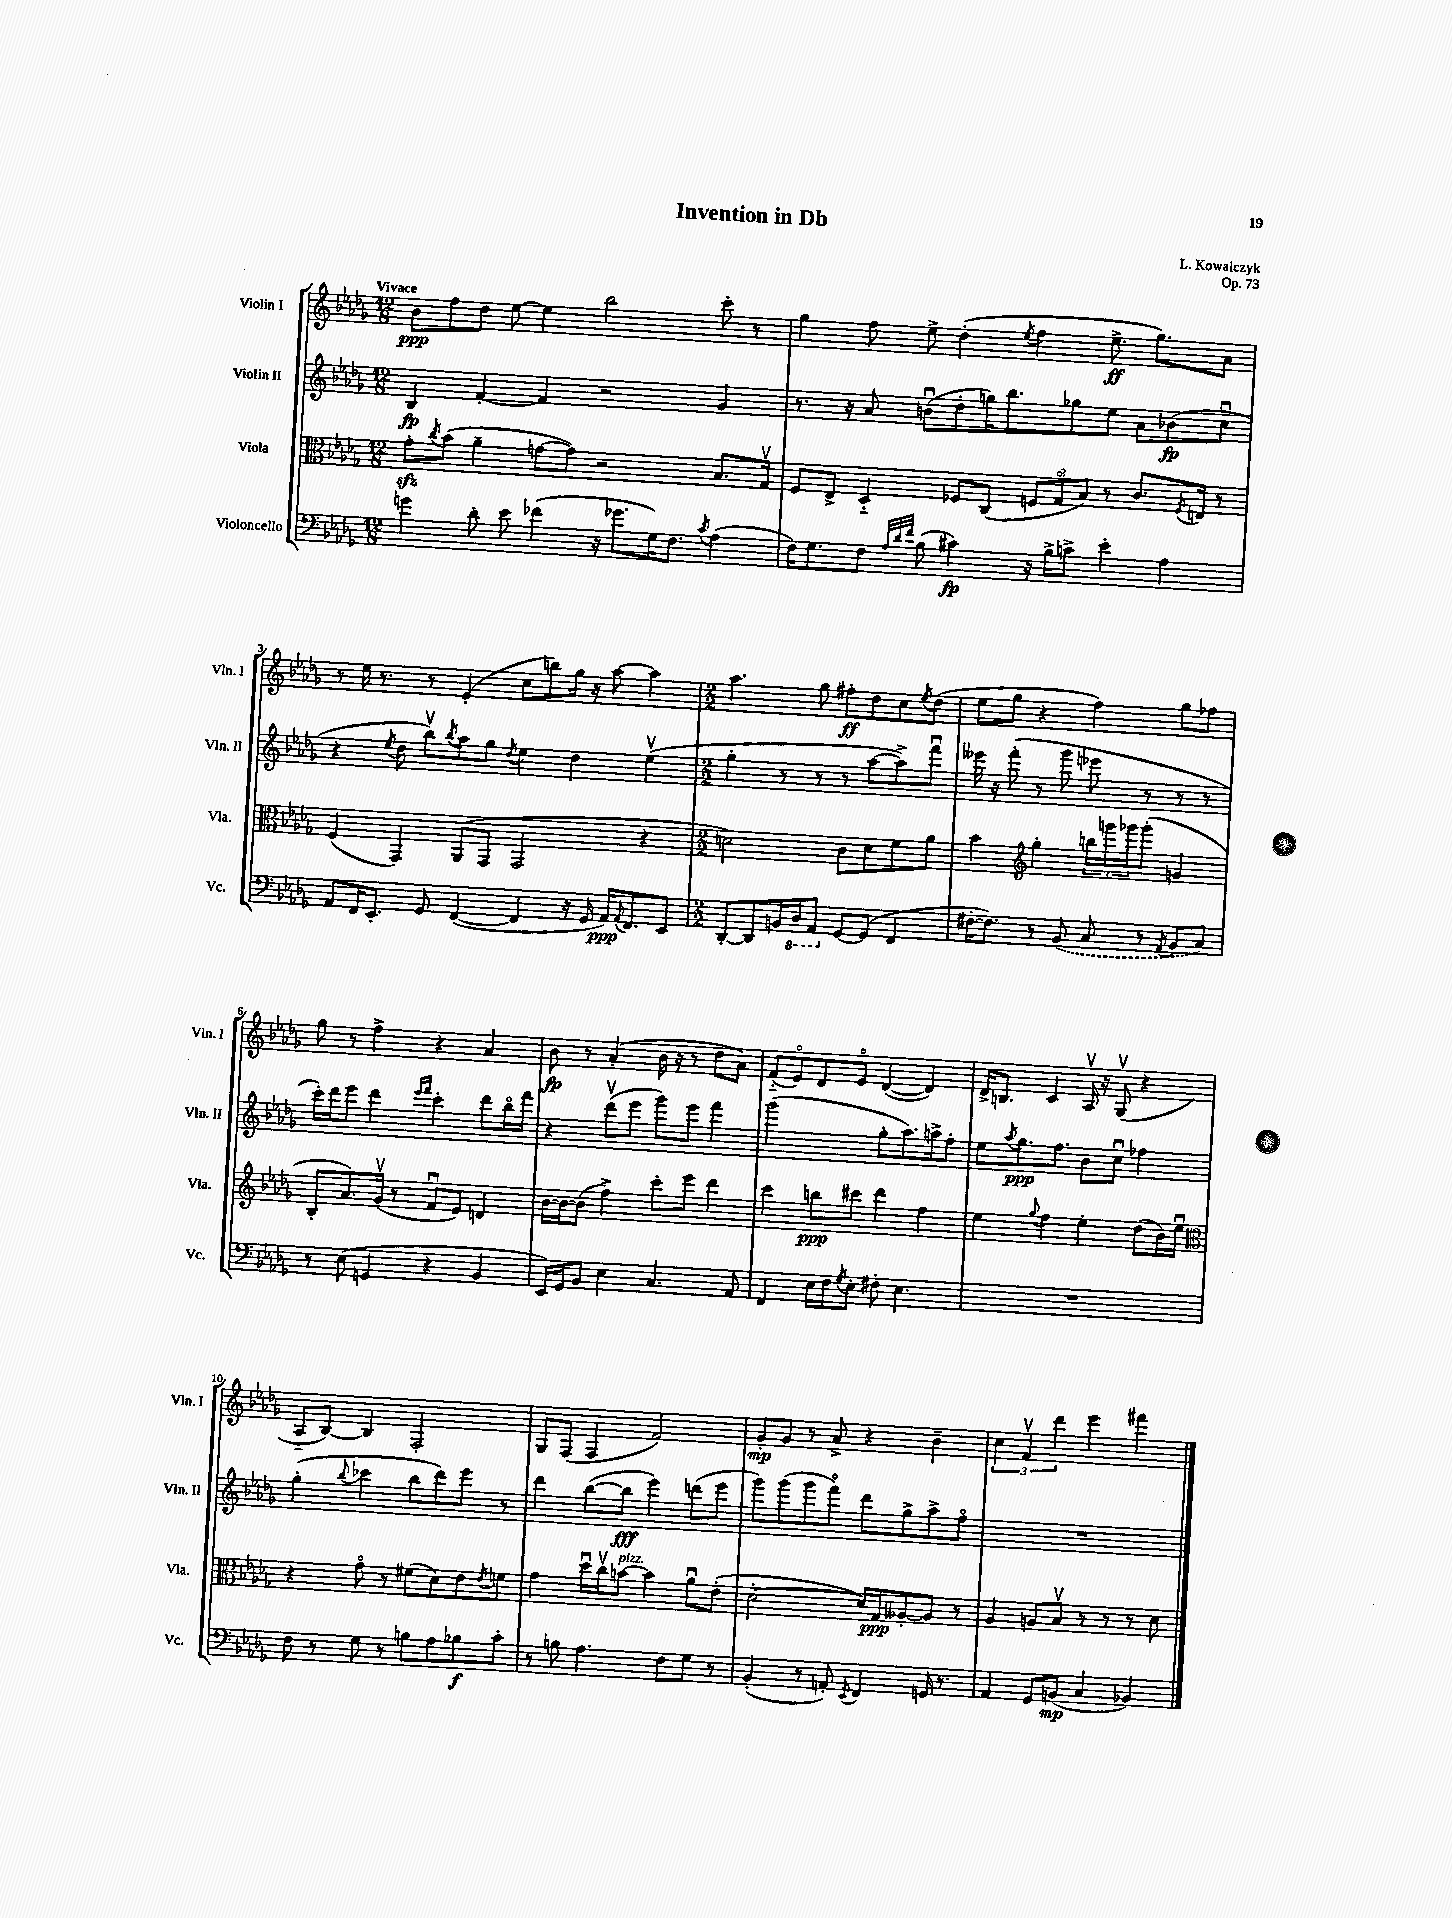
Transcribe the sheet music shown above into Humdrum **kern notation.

**kern	**kern	**kern	**kern
*staff4	*staff3	*staff2	*staff1
*clefF4	*clefC3	*clefG2	*clefG2
*k[b-e-a-d-g-]	*k[b-e-a-d-g-]	*k[b-e-a-d-g-]	*k[b-e-a-d-g-]
*M12/8	*M12/8	*M12/8	*M12/8
4g	8g-'	4B-	8b-
.	8qcc	.	.
.	(8b-	.	8ff
8d-'	4a-~	[4f'	8dd-
8e-	.	.	[8ee-
(4f-	[8g	4f]	4ee-]
.	8g])	.	.
16r	2r	2r	2bb-
8.g-	.	.	.
16G-)	.	.	.
8.F	.	.	.
8qc	.	.	.
(4A-	8.B-	4g-	8ccc'
.	.	.	8r
.	16G-v	.	.
=	=	=	=
16F)	8F	8.r	4gg-
8.G-	.	.	.
.	8E-^	.	.
.	.	16r	.
8F	4D-'~	8a-	8ff
32qqA-	.	.	.
32qqd-	.	.	.
32qqf	.	.	.
(8B-	.	(8bu	8ee-^
4c#)	8F-	8dd-'	(4dd-'
.	(8C	16gg)	.
.	.	8.bb-	.
.	.	.	8qee-
16r	12F	.	4ff
16B-^	.	.	.
.	12G-o	.	.
8c^	.	8gg-	.
.	12B-)	.	.
4e-'	8r	8ee-	8.ee-^
.	8.c	8a-	.
.	.	.	8.gg-)
4A-	.	(8b-	.
.	8qF	.	.
.	16E	.	.
.	8r	8ccu	8a-
=	=	=	=
8AA-	(4F	4r	8r
16FF	.	.	16ee-
8.EE-'	.	.	8.r
.	.	8qee-	.
.	4GG-)	8dd-	.
8GG-	.	8bb-v)	8r
.	.	8qbb-	.
([4FF	(8AA-	8aa-	(4e-'
.	8GG-	8gg-	.
.	.	8qdd-	.
4FF]	2GG-	4ee-	8cc
.	.	.	8bb)
16r	.	4dd-	16gg-
16GG-	.	.	16r
16AA-)	.	.	[8aa-
8qqAA-	.	.	.
8.FF	.	.	.
.	4r	(4ee-v	4aa-]
8EE-	.	.	.
=	=	=	=
*M2/2	*M2/2	*M2/2	*M2/2
[8DD-'	2d)	4gg-'	4.aa-
8DD-]	.	.	.
16BB	.	8r	.
16DD-	.	.	.
8AAA-	.	8r	8gg-
[8GG-	8c	8r	8ff#'
(8GG-]	8d	[8aa-	8dd-
4FF	8f	8aa-^])	8cc
.	.	.	8qee-
.	8a-	8fffu	(8dd-
=	=	=	=
[16F#'	4b-	16eee--	8ee-
8.F#])	.	16r	.
.	.	(8fff'	8gg-
*	*clefG2	*	*
8r	4gg-'	8r	4r
(8BB-	.	8ggg-	.
8C	24bb	8eee-	4ff)
.	24ggg	.	.
.	24ggg-	.	.
8r	(8ggg-'	8r	.
8qAA-	.	.	.
8BB-	4g	8r	8gg-
8C)	.	8r	8ff-
=	=	=	=
8r	8B-'	16ccc')	8gg-
.	.	16ddd-	.
(8E-	8.a-)	8eee-	8r
4GG	.	4ddd-	4ff^
.	(16g-v	.	.
.	8r	.	.
.	.	16qqeee-	.
.	.	16qqfff	.
4r	8fu	4ccc'	4r
.	8e-)	.	.
4BB-	4d	8ddd-	4a-
.	.	16bb-o	.
.	.	16fff	.
=	=	=	=
16EE-)	[16b-	4r	8b-
16GG-	16b-_	.	.
8BB-	(8b-]	.	8r
4E-	4ff^)	(8ddd-v	(4a-'
.	.	8eee-	.
4.C	8ccc'	8ggg-)	16b-
.	.	.	16r
.	8eee-	8eee-	8r
.	4ddd-	4fff	8dd-
8AA-	.	.	8a-)
=	=	=	=
4FF	4ccc	(2ggg-	(8f'~
.	.	.	8e-o)
16E-	8bb	.	8d-
16F	.	.	.
8qG-	.	.	.
8E-'	8ccc#	.	8e-o
8F#'	4ddd-	8gg-'	([4d-
4.E-	.	8.aa-)	.
.	4ff	.	4d-])
.	.	16aa^	.
.	.	8ff'	.
=	=	=	=
1r	4ee-	8ee-	16d-^
.	.	.	8.B
.	.	8qaa-	.
.	.	8.gg-	.
.	8qqgg-	.	.
.	4ff	.	4c
.	.	8.ff	.
.	4ee-'	8b-	16A-v
.	.	.	16r
.	.	8ccu	(8G-v
.	(8dd-	4ff-	4r
.	16b-)	.	.
.	16ee-u	.	.
=	=	=	=
*	*clefC3	*	*
8F	4r	(4gg-'	8A-'~
8r	.	.	[8B-)
.	.	8qqbb-	.
8G-	8g-o	4ccc-	4B-]
8r	8r	.	.
8B	(8f#	8bb-	2F'
8A-	8d-)	8ddd-)	.
8B-	8e-	8eee-	.
.	8qe-	.	.
8c'	8f	8r	.
=	=	=	=
8r	4g-	4ddd-	8G-
8B	.	.	(8F
4.A-	16dd-u	([8bb-	4F
.	16ccv	.	.
.	[8b	8bb-]	.
.	4b]	4eee-)	2f)
8F	.	.	.
8G-	8a-u	(8ddd	.
8r	(8e-'	8eee-	.
=	=	=	=
(4BB-'	[2d-'	8ggg-)	8g-'
.	.	(8ggg-	8g-
8r	.	8ggg-	8r
8AA')	.	8fffo)	8a-^
8qEE-	.	.	.
4FF	16d-])	8ddd-	4r
.	16G-	.	.
.	[8A--'	8gg-^	.
16GG	8A--]	8aa-^	4b-~
8.r	.	.	.
.	8r	8ffo	.
=	=	=	=
4AA-	4A-	1r	6cc
.	.	.	6fv
8GG-	8A	.	.
.	.	.	6ddd-
(8BB	8B-v	.	.
4C	8r	.	4eee-
.	8r	.	.
4BB-)	8r	.	4fff#
.	8d-	.	.
==	==	==	==
*-	*-	*-	*-
